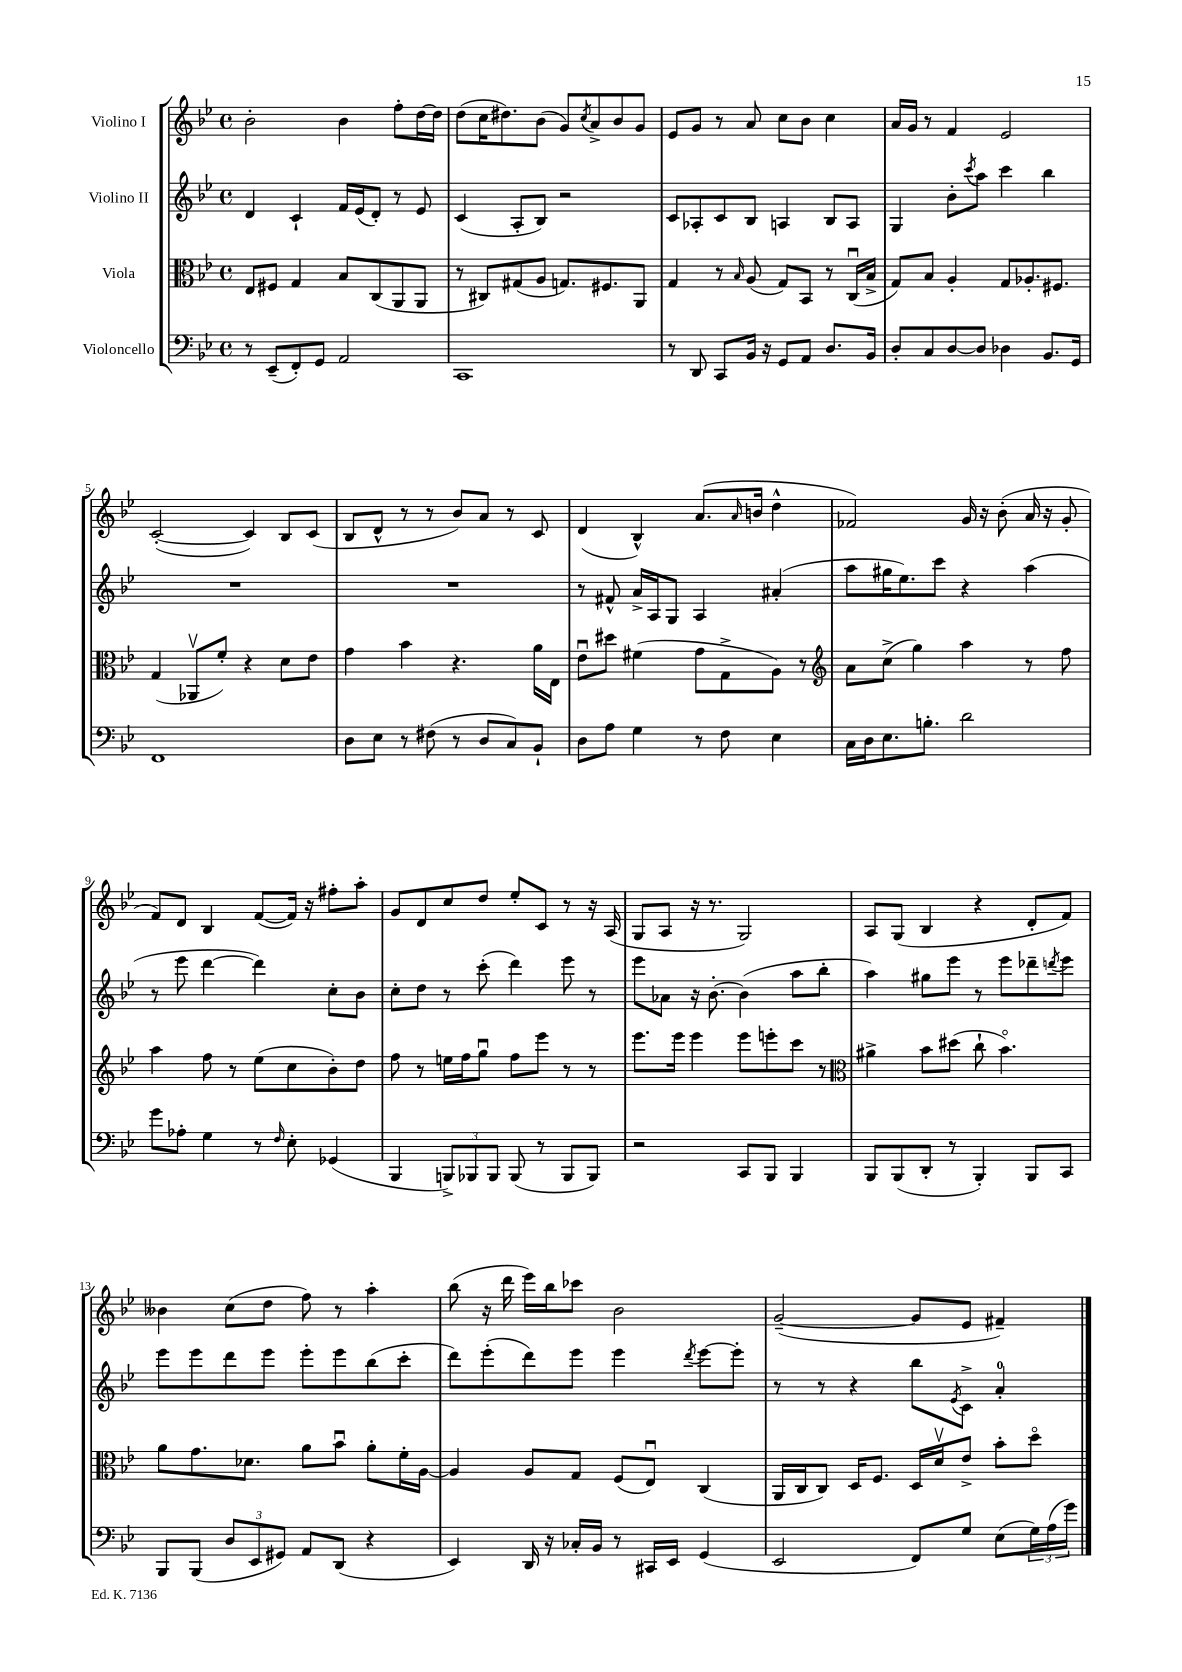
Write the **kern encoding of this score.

**kern	**kern	**kern	**kern
*staff4	*staff3	*staff2	*staff1
*clefF4	*clefC3	*clefG2	*clefG2
*k[b-e-]	*k[b-e-]	*k[b-e-]	*k[b-e-]
*M4/4	*M4/4	*M4/4	*M4/4
*met(c)	*met(c)	*met(c)	*met(c)
8r	8E-	4d	2b-'
(8EE-~	8F#	.	.
8FF')	4G	4c`	.
8GG	.	.	.
2AA	8B-	16f	4b-
.	.	(16e-	.
.	(8C	8d')	.
.	8AA	8r	8ff'
.	8AA	8e-	[16dd
.	.	.	16dd]
=	=	=	=
1CC	8r	(4c	(8dd
.	8C#)	.	16cc
.	.	.	8.dd#)
.	(8G#	8A'	.
.	8A	8B-)	(8b-
.	8.G)	2r	8g)
.	.	.	8qcc
.	.	.	8a^
.	8.F#	.	.
.	.	.	8b-
.	8AA	.	8g
=	=	=	=
8r	4G	8c	8e-
8DD	.	8A-'	8g
8CC	8r	8c	8r
.	16qqB-	.	.
16BB-	(8A	8B-	8a
16r	.	.	.
8GG	8G)	4A	8cc
8AA	8BB-	.	8b-
8.D	8r	8B-	4cc
.	(16Cu	8A	.
16BB-	16B-^	.	.
=	=	=	=
8D'	8G)	4G	16a
.	.	.	16g
8C	8B-	.	8r
[8D	4A'	8b-'	4f
.	.	8qccc	.
8D]	.	8aa	.
4D-	8G	4ccc	2e-
.	8.A-'	.	.
8.BB-	.	4bb-	.
.	8.F#	.	.
16GG	.	.	.
=	=	=	=
1FF	(4G	1r	([2c'
.	8AA-v	.	.
.	8f')	.	.
.	4r	.	4c])
.	8d	.	8B-
.	8e-	.	(8c
=	=	=	=
8D	4g	1r	8B-
8E-	.	.	8d^^
8r	4b-	.	8r
(8F#	.	.	8r
8r	4.r	.	8b-)
8D	.	.	8a
8C)	.	.	8r
8BB-`	16a	.	8c
.	16E-	.	.
=	=	=	=
8D	8e-u	8r	(4d
8A	8dd#	8f#^^	.
4G	(4f#	16a^	4B-^^)
.	.	16A	.
.	.	8G	.
8r	8g	4A	(8.a
8F	8G^	.	.
.	.	.	16qqa
.	.	.	16b
4E-	8A)	(4a#'	4dd^^
.	8r	.	.
=	=	=	=
*	*clefG2	*	*
16C	8a	8aa	2f-)
16D	.	.	.
8.E-	(8cc^	16gg#	.
.	.	8.ee-)	.
.	4gg)	.	.
8.B'	.	.	.
.	.	8ccc	.
2d	4aa	4r	16g
.	.	.	16r
.	.	.	(8b-'
.	8r	(4aa	16a
.	.	.	16r
.	8ff	.	8g'
=	=	=	=
8g	4aa	8r	8f)
8A-'	.	8eee-	8d
4G	8ff	[4ddd	4B-
.	8r	.	.
8r	(8ee-	4ddd])	([8f
16qqF	.	.	.
8E-'	8cc	.	16f])
.	.	.	16r
(4GG-	8b-')	8cc'	8ff#'
.	8dd	8b-	8aa'
=	=	=	=
4BBB-	8ff	8cc'	8g
.	8r	8dd	8d
12BBB^)	16ee	8r	8cc
.	16ff	.	.
12BBB-	.	.	.
.	8ggu	(8ccc'	8dd
12BBB-	.	.	.
(8BBB-	8ff	4ddd)	8ee-'
8r	8eee-	.	8c
8BBB-	8r	8eee-	8r
8BBB-)	8r	8r	16r
.	.	.	(16A
=	=	=	=
2r	8.eee-	8eee-	8G
.	.	8a-	8A
.	16eee-	.	.
.	4eee-	16r	16r
.	.	[8.b-'	8.r
8CC	8eee-	(4b-]	2G)
8BBB-	8eee'	.	.
4BBB-	8ccc	8aa	.
.	8r	8bb-'	.
=	=	=	=
*	*clefC3	*	*
8BBB-	4a#^	4aa)	8A
(8BBB-	.	.	(8G
8DD'	8b-	8gg#	4B-
8r	(8dd#	8eee-	.
4BBB-')	8cc`	8r	4r
.	4.b-o)	8eee-	.
8BBB-	.	8ddd-~	8d'
.	.	8qddd	.
8CC	.	8eee-	8f)
=	=	=	=
8BBB-	8a	8eee-	4b--
(8BBB-	8.g	8eee-	.
12D	.	8ddd	(8cc
.	8.d-	.	.
12EE-	.	.	.
.	.	8eee-	8dd
12GG#)	.	.	.
8AA	8a	8eee-'	8ff)
(8DD	8b-u	8eee-	8r
4r	8a'	(8bb-	4aa'
.	16f'	8ccc'	.
.	[16A	.	.
=	=	=	=
4EE-)	4A]	8ddd)	(8bb-
.	.	(8eee-'	16r
.	.	.	16ddd
16DD	8A	8ddd)	16eee-)
16r	.	.	16bb-
16C-'	8G	8eee-	8ccc-
16BB-	.	.	.
8r	(8F	4eee-	2b-
16CC#	8E-u)	.	.
16EE-	.	.	.
.	.	8qddd	.
(4GG	(4C	[8eee-	.
.	.	8eee-']	.
=	=	=	=
2EE-	16AA	8r	([2g~
.	16C	.	.
.	8C)	8r	.
.	16D	4r	.
.	8.F	.	.
8FF)	16D	8bb-	8g]
.	16dv	.	.
.	.	8qe-	.
8G	8e-^	8c^	8e-
(8E-	8b-'	4a'	4f#~)
24G)	8ddo	.	.
(24A	.	.	.
24g)	.	.	.
==	==	==	==
*-	*-	*-	*-
